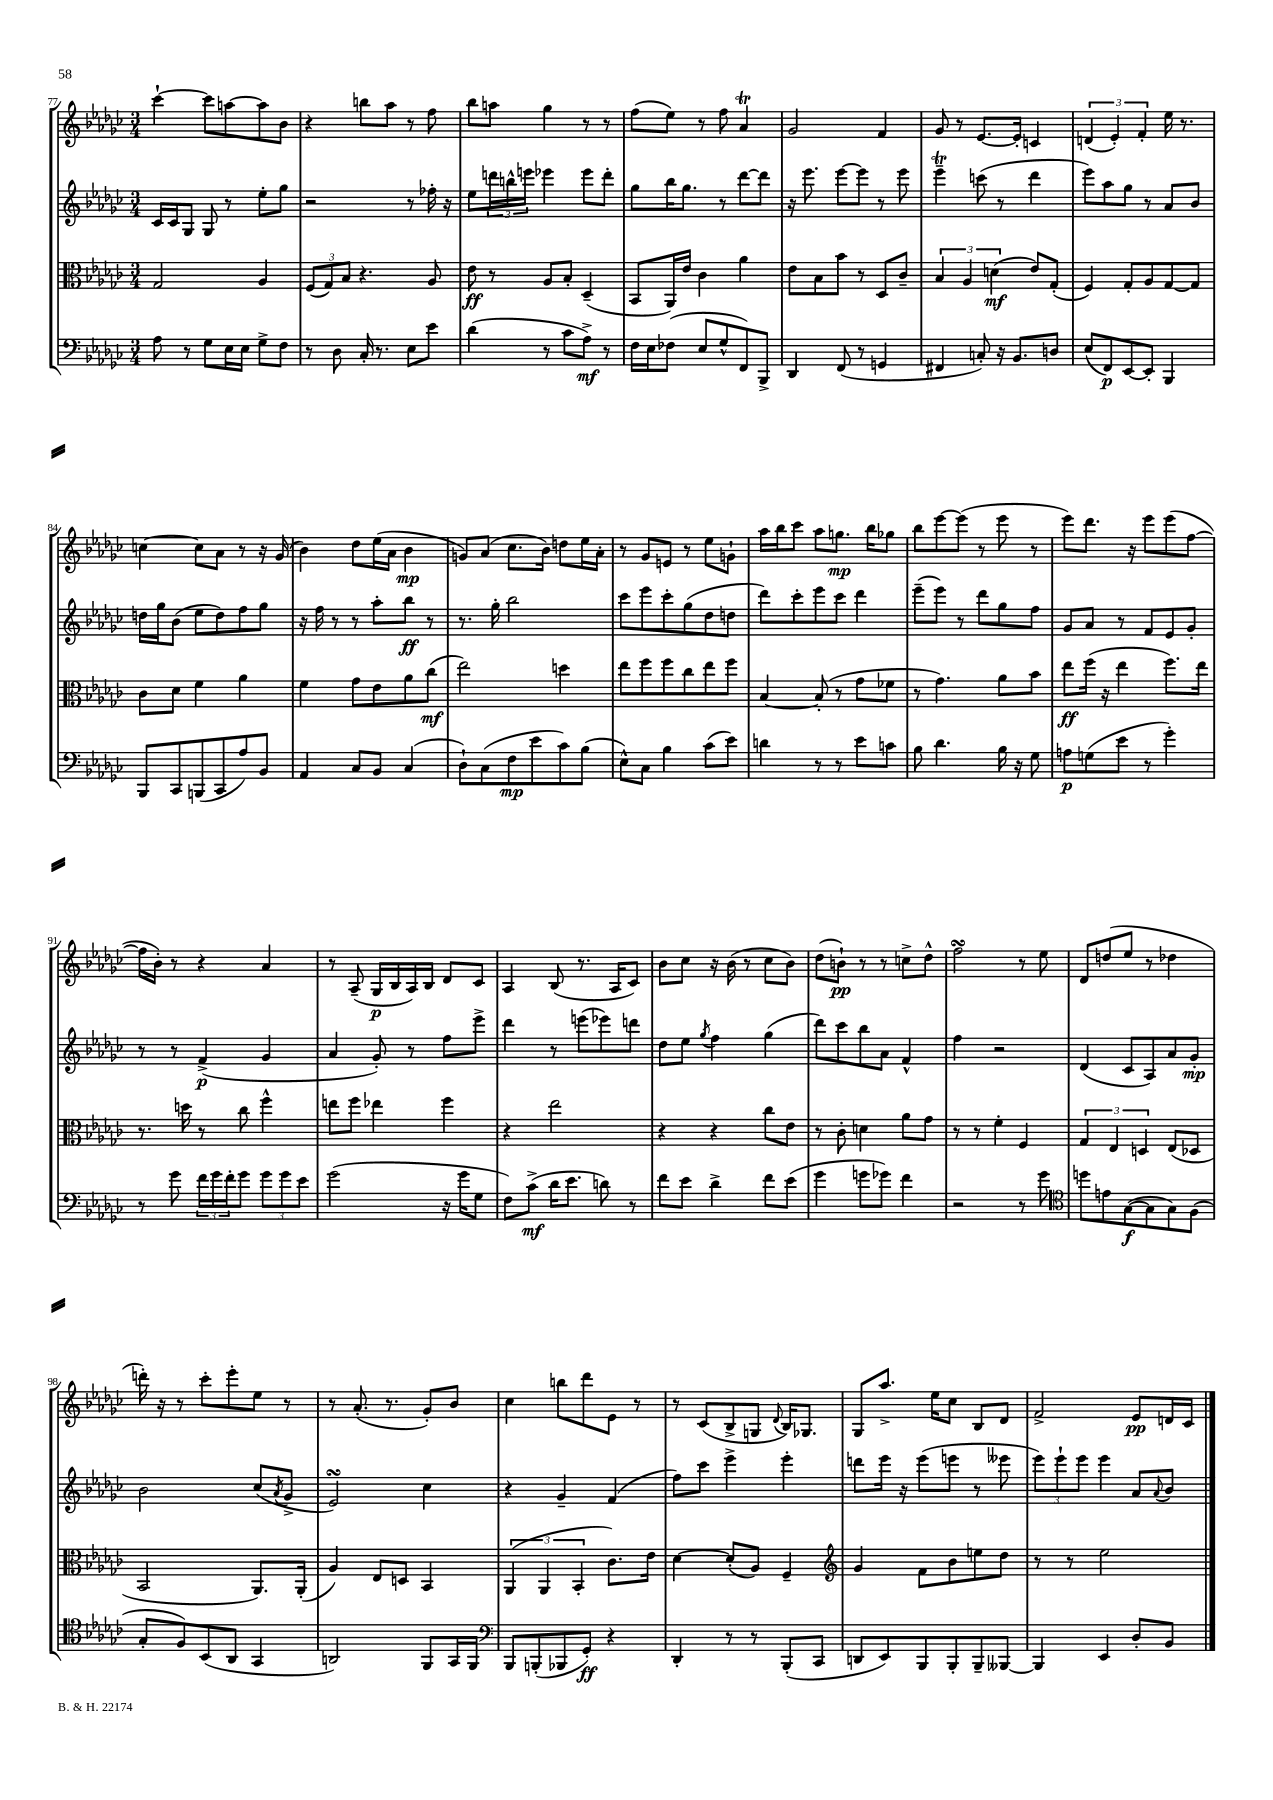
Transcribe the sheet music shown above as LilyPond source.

<<
\new StaffGroup <<
\new Staff = "s0" {
    \clef treble \key ges \major \numericTimeSignature \time 3/4
    ces'''4~-! ces'''8 a''8~ a''8 bes'8 |
    r4 b''8 aes''8 r8 f''8 |
    bes''8 a''8 ges''4 r8 r8 |
    f''8( ees''8) r8 f''8 aes'4\trill |
    ges'2 f'4 |
    ges'8 r8 ees'8.~ ees'16-. c'4 |
    \tuplet 3/2 { d'4( ees'4-.) f'4-. } ees''16 r8. |
    c''4~ c''8 aes'8 r8 r16 ges'16( |
    bes'4) des''8 ees''16( aes'16 bes'4\mp |
    g'8) aes'8( ces''8. bes'16) d''8 ees''16 aes'16-. |
    r8 ges'8 e'8 r8 ees''8 g'8-! |
    aes''16 bes''16 ces'''8 aes''8 g''8.\mp bes''16 ges''8 |
    bes''8 ees'''8~ ees'''8( r8 ees'''8 r8 |
    ees'''8) des'''8. r16 ees'''8 ees'''8( f''8~ |
    f''16 bes'16-.) r8 r4 aes'4 |
    r8 aes8--( ges16\p bes16 aes16) bes16 des'8 ces'8 |
    aes4 bes8( r8. aes16 ces'8) |
    bes'8 ces''8 r16 bes'16( r8 ces''8 bes'8) |
    des''8( b'8-!\pp) r8 r8 c''8-> des''8-^ |
    f''2\turn r8 ees''8 |
    des'8 d''8( ees''8 r8 des''4 |
    d'''16-.) r16 r8 ces'''8-. ees'''8-. ees''8 r8 |
    r8 aes'8.-.( r8. ges'8-.) bes'8 |
    ces''4 b''8 des'''8 ees'8 r8 |
    r8 ces'8( bes8-> g8 \appoggiatura { des'8 } bes16) ges8. |
    ges8 aes''8.-> ees''16 ces''8 bes8 des'8 |
    f'2-> ees'8\pp d'16 ces'16 \bar "|." |
}
\new Staff = "s1" {
    \clef treble \key ges \major \numericTimeSignature \time 3/4
    ces'16 ces'16 ges8 ges8 r8 ees''8-. ges''8 |
    r2 r8 fes''16-. r16 |
    ees''8 \tuplet 3/2 { d'''16 b''16-^ e'''16 } ees'''4 ees'''8 d'''8-. |
    ges''8 bes''16 ges''8. r8 des'''8~ des'''8 |
    r16 ees'''8. ees'''8~ ees'''8 r8 ees'''8 |
    ees'''4--\trill c'''8( r8 des'''4 |
    ees'''8) aes''8 ges''8 r8 aes'8 bes'8 |
    d''16 ges''16 bes'8( ees''8 d''8) f''8 ges''8 |
    r16 f''16 r8 r8 aes''8-. bes''8\ff r8 |
    r8. ges''16-. bes''2 |
    ces'''8 ees'''8 ces'''8-. ges''8( des''8 d''8 |
    des'''8) ces'''8-. ees'''8 ces'''8 des'''4 |
    ees'''8--( ees'''8) r8 des'''8 ges''8 f''8 |
    ges'8 aes'8 r8 f'8 ees'8 ges'8-. |
    r8 r8 f'4->\p( ges'4 |
    aes'4 ges'8-.) r8 f''8 ees'''8-> |
    des'''4 r8 e'''8( ees'''8) d'''8 |
    des''8 ees''8 \acciaccatura { ges''8 } f''4 ges''4( |
    des'''8) ces'''8 bes''8 aes'8 f'4-^ |
    f''4 r2 |
    des'4( ces'8 aes8) aes'8 ges'8-.\mp |
    bes'2 ces''8( \acciaccatura { aes'8 } ges'8-> |
    ees'2\turn) ces''4 |
    r4 ges'4-- f'4( |
    f''8) ces'''8 ees'''4-> ees'''4-. |
    d'''8 ees'''16 r16 ees'''8( e'''8 r8 eeses'''8 |
    \tuplet 3/2 { ees'''8) ees'''8-! ees'''8 } ees'''4 aes'8 \appoggiatura { aes'8 } bes'8 \bar "|." |
}
\new Staff = "s2" {
    \clef alto \key ges \major \numericTimeSignature \time 3/4
    ges2 aes4 |
    \tuplet 3/2 { f8( ges8) bes8 } r4. aes8 |
    ees'8\ff r8 aes8 bes8-. des4--( |
    bes,8 aes,16) ees'16 ces'4 aes'4 |
    ees'8 bes8 bes'8 r8 des8 ces'8-- |
    \tuplet 3/2 { bes4 aes4 d'4\mf( } ees'8) ges8-.( |
    f4) ges8-. aes8 ges8~ ges8 |
    ces'8 des'8 f'4 aes'4 |
    f'4 ges'8 ees'8 aes'8 ces''8\mf( |
    ees''2) d''4 |
    ees''8 f''8 f''8 ces''8 ees''8 f''8 |
    bes4~ bes8-.( r8 ges'8 fes'8 |
    r8 ges'4.) aes'8 bes'8 |
    ees''8\ff f''16( r16 ees''4 f''8.) ees''16 |
    r8. d''16 r8 ces''8 f''4-^ |
    e''8 f''8 ees''4 f''4 |
    r4 ees''2 |
    r4 r4 ces''8 ees'8 |
    r8 ces'8-. d'4 aes'8 ges'8 |
    r8 r8 f'4-. f4 |
    \tuplet 3/2 { ges4 ees4 d4 } ees8( des8 |
    bes,2 aes,8.) aes,16-.( |
    aes4) ees8 d8 bes,4 |
    \tuplet 3/2 { aes,4( aes,4 bes,4-. } ces'8.) ees'16 |
    des'4~ des'8-.( aes8) f4-- |
    \clef treble ges'4 f'8 bes'8 e''8 des''8 |
    r8 r8 ees''2 \bar "|." |
}
\new Staff = "s3" {
    \clef bass \key ges \major \numericTimeSignature \time 3/4
    aes8 r8 ges8 ees16 ees16 ges8-> f8 |
    r8 des8 ces16-. r8. ees8 ees'8 |
    des'4( r8 ces'8 aes8->\mf) r8 |
    f16 ees16 fes8( ees8 ges8-^ f,8) bes,,8-> |
    des,4 f,8( r8 g,4 |
    fis,4 c8-.) r16 bes,8. d8 |
    ees8( f,8\p) ees,8~ ees,8-. bes,,4 |
    bes,,8 ces,8 b,,8( ces,8 aes8) bes,8 |
    aes,4 ces8 bes,8 ces4( |
    des8-!) ces8( f8\mp ees'8 ces'8) bes8( |
    ees8-^) ces8 bes4 ces'8( ees'8) |
    d'4 r8 r8 ees'8 c'8 |
    bes8 des'4. bes16 r16 ges8 |
    a8\p g8( ees'8 r8 ges'4-.) |
    r8 ges'8 \tuplet 3/2 { f'16 ges'16 f'16-. } ges'8 \tuplet 3/2 { ges'8 ges'8 ees'8 } |
    ges'2( r16 ges'16 ges8 |
    f8) ces'8->\mf( des'16 ees'8. d'8) r8 |
    f'8 ees'8 des'4-> f'8 ees'8( |
    ges'4 g'8 ges'8) f'4 |
    r2 r8 ges'8 |
    \clef tenor d''8 e'8 ges8~\f( ges8 ges8) f8( |
    ges8-. f8) bes,8( aes,8 ges,4 |
    a,2) f,8 ges,16 f,16 |
    \clef bass bes,,8 b,,8-.( bes,,8 ges,8-.\ff) r4 |
    des,4-. r8 r8 bes,,8-.( ces,8 |
    d,8 ees,8) bes,,8 bes,,8-. bes,,8-- beses,,8~ |
    beses,,4 ees,4 des8-. bes,8 \bar "|." |
}
>>
>>
\layout { \context { \Score currentBarNumber = #77 } }
